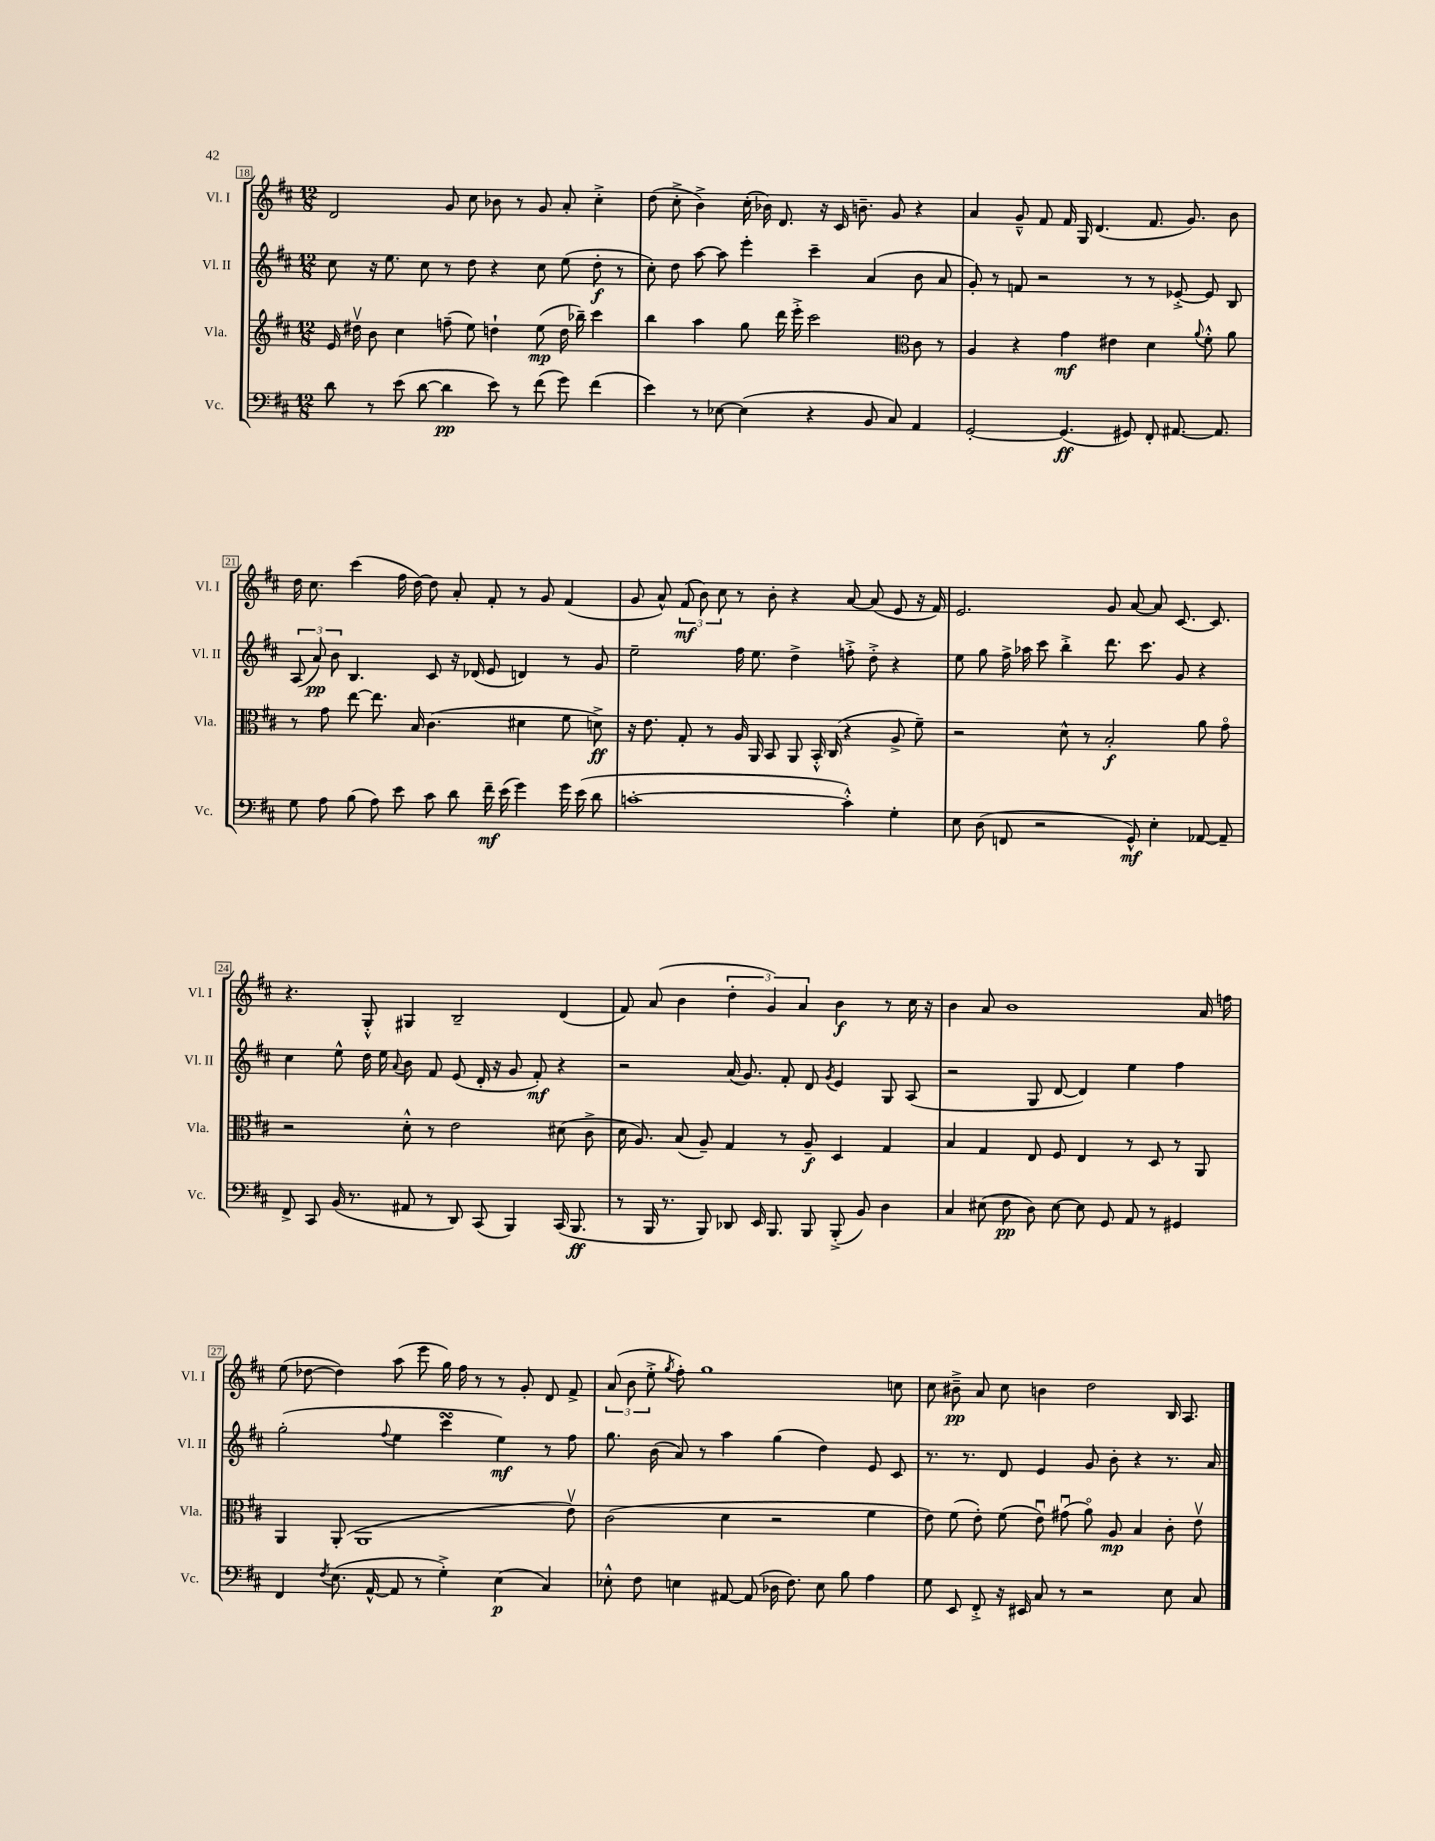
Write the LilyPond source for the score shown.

<<
\new StaffGroup <<
\new Staff = "s0" \with { instrumentName = "Vl. I" shortInstrumentName = "Vl. I" } {
    \clef treble \key d \major \numericTimeSignature \time 12/8
    \autoBeamOff d'2 g'8 cis''8 bes'8 r8 g'8 a'8-. cis''4-.-> |
    d''8( cis''8-.-> b'4->) cis''16-.( bes'16) d'8. r16 cis'16 b'8.-- g'8 r4 |
    a'4 g'8---^ fis'8 fis'16 g16 d'4.( fis'8. g'8.) b'8 |
    d''16 cis''8. cis'''4( fis''16 d''16~) d''8 a'8-. fis'8-. r8 g'8 fis'4( |
    g'8 a'8-^) \tuplet 3/2 { fis'8\mf( b'8) cis''8 } r8 b'8-. r4 a'8~ a'8( e'8 r16 fis'16) |
    e'2. g'8 a'8~ a'8 cis'8.~ cis'8. |
    r4. g8-.-^ gis4 b2-- d'4( |
    fis'8) a'8( b'4 \tuplet 3/2 { d''4-. g'4) a'4 } b'4\f r8 cis''16 r16 |
    b'4 a'8 b'1 a'16 f''16 |
    e''8( des''8~ des''4) a''8( e'''8 g''16) fis''16 r8 r8 g'8-. d'8 fis'8-> |
    \tuplet 3/2 { a'8( b'8 e''8-.-> } \acciaccatura { g''8 } fis''8-.) g''1 c''8 |
    cis''8 bis'8--->\pp a'8 cis''8 b'4 d''2 b16 a8. \bar "|." |
}
\new Staff = "s1" \with { instrumentName = "Vl. II" shortInstrumentName = "Vl. II" } {
    \clef treble \key d \major \numericTimeSignature \time 12/8
    \autoBeamOff cis''8 r16 e''8. cis''8 r8 d''8 r4 cis''8 e''8( d''8-.\f r8 |
    cis''8-.) d''8 a''8~ a''8 e'''4-. cis'''4-- a'4( b'8 a'8 |
    g'8-.) r8 f'8 r2 r8 r8 ees'8~-.-> ees'8 b8 |
    \tuplet 3/2 { a8( a'8\pp) b'8 } b4. cis'8 r16 des'16( e'8 d'4) r8 g'8 |
    e''2-- fis''16 e''8. d''4-> f''8-.-> d''8-.-> r4 |
    e''8 g''8 fis''16-> aes''16 cis'''8 b''4-.-> d'''8. cis'''8. g'8 r4 |
    cis''4 e''8-^ d''16 e''16 \appoggiatura { a'8 } b'8 fis'8 e'8( d'16-. r16 g'8 fis'8-.\mf) r4 |
    r2 a'16( g'8.) fis'8-. d'8 \acciaccatura { g'8 } e'4 g8 a8( |
    r2 g8 d'8~ d'4) e''4 fis''4 |
    g''2-.( \appoggiatura { fis''8 } e''4 cis'''4\turn e''4\mf) r8 fis''8 |
    g''8. b'16( a'8) r8 a''4 g''4( d''4) e'8 cis'8 |
    r8. r8. d'8 e'4 g'8 b'8-. r4 r8. a'16 \bar "|." |
}
\new Staff = "s2" \with { instrumentName = "Vla." shortInstrumentName = "Vla." } {
    \clef treble \key d \major \numericTimeSignature \time 12/8
    \autoBeamOff e'16 dis''16\upbow b'8 cis''4 f''8--( e''8) d''4-! e''8\mp( d''16 bes''16--) cis'''4 |
    b''4 a''4 g''8 d'''16 e'''16-.-> cis'''2 \clef alto cis'8 r8 |
    a4 r4 g'4\mf eis'4 d'4 \appoggiatura { a'8 } fis'8-.-^ a'8 |
    r8 g'8 e''8~ e''8. b16 cis'4.( dis'4 fis'8 d'8->\ff) |
    r16 e'8. g8-. r8 a16 a,16 b,8 a,8 b,16-.-^ cis16( r4 a8-> fis'8--) |
    r2 d'8-^ r8 b2-.\f a'8 g'8\flageolet |
    r2 d'8-.-^ r8 e'2 dis'8( cis'8-> |
    d'16 a8.) b8( a8--) g4 r8 a8--\f d4 g4 |
    b4 g4 e8 fis8 e4 r8 d8 r8 a,8 |
    a,4 a,8-.( a,1 e'8\upbow) |
    cis'2( d'4 r2 fis'4 |
    e'8) fis'8( e'8-.) fis'8( e'8\downbow) gis'8\downbow( a'8\flageolet) a8\mp b4 cis'8-. e'8\upbow \bar "|." |
}
\new Staff = "s3" \with { instrumentName = "Vc." shortInstrumentName = "Vc." } {
    \clef bass \key d \major \numericTimeSignature \time 12/8
    \autoBeamOff d'8 r8 e'8( d'8~ d'4\pp e'8) r8 fis'8( g'8) fis'4( |
    e'4) r8 ees8~ ees4( r4 b,8 cis8) a,4 |
    g,2~-. g,4.\ff( gis,8) fis,8-. ais,8.~ ais,8. |
    g8 a8 b8( a8) e'8 cis'8 d'8 fis'16--\mf e'16( g'4) g'16 e'16( d'8 |
    c'1~-. c'4-.-^) g4-. |
    e8 d8( f,8 r2 g,8-^\mf) e4-. aes,8~ aes,8-- |
    fis,8-> cis,8 b,16( r8. ais,8 r8 d,8) cis,8( b,,4) cis,16( b,,8.\ff |
    r8 b,,16 r8. b,,8) des,8 e,16 b,,8. b,,8 b,,8-.->( b,8) d4 |
    cis4 eis8( fis8\pp d8) eis8~ eis8 g,8 a,8 r8 gis,4 |
    fis,4 \acciaccatura { fis8 } e8.( a,16~-^ a,8 r8 g4-.->) e4\p( cis4) |
    ees8-.-^ fis8 e4 ais,8~ ais,8( des16 fis8.) e8 b8 a4 |
    g8 e,8 fis,8-.-> r16 eis,16 cis8 r8 r2 e8 cis8 \bar "|." |
}
>>
>>
\layout { \context { \Score currentBarNumber = #18 \override BarNumber.stencil = #(make-stencil-boxer 0.1 0.3 ly:text-interface::print) } }
